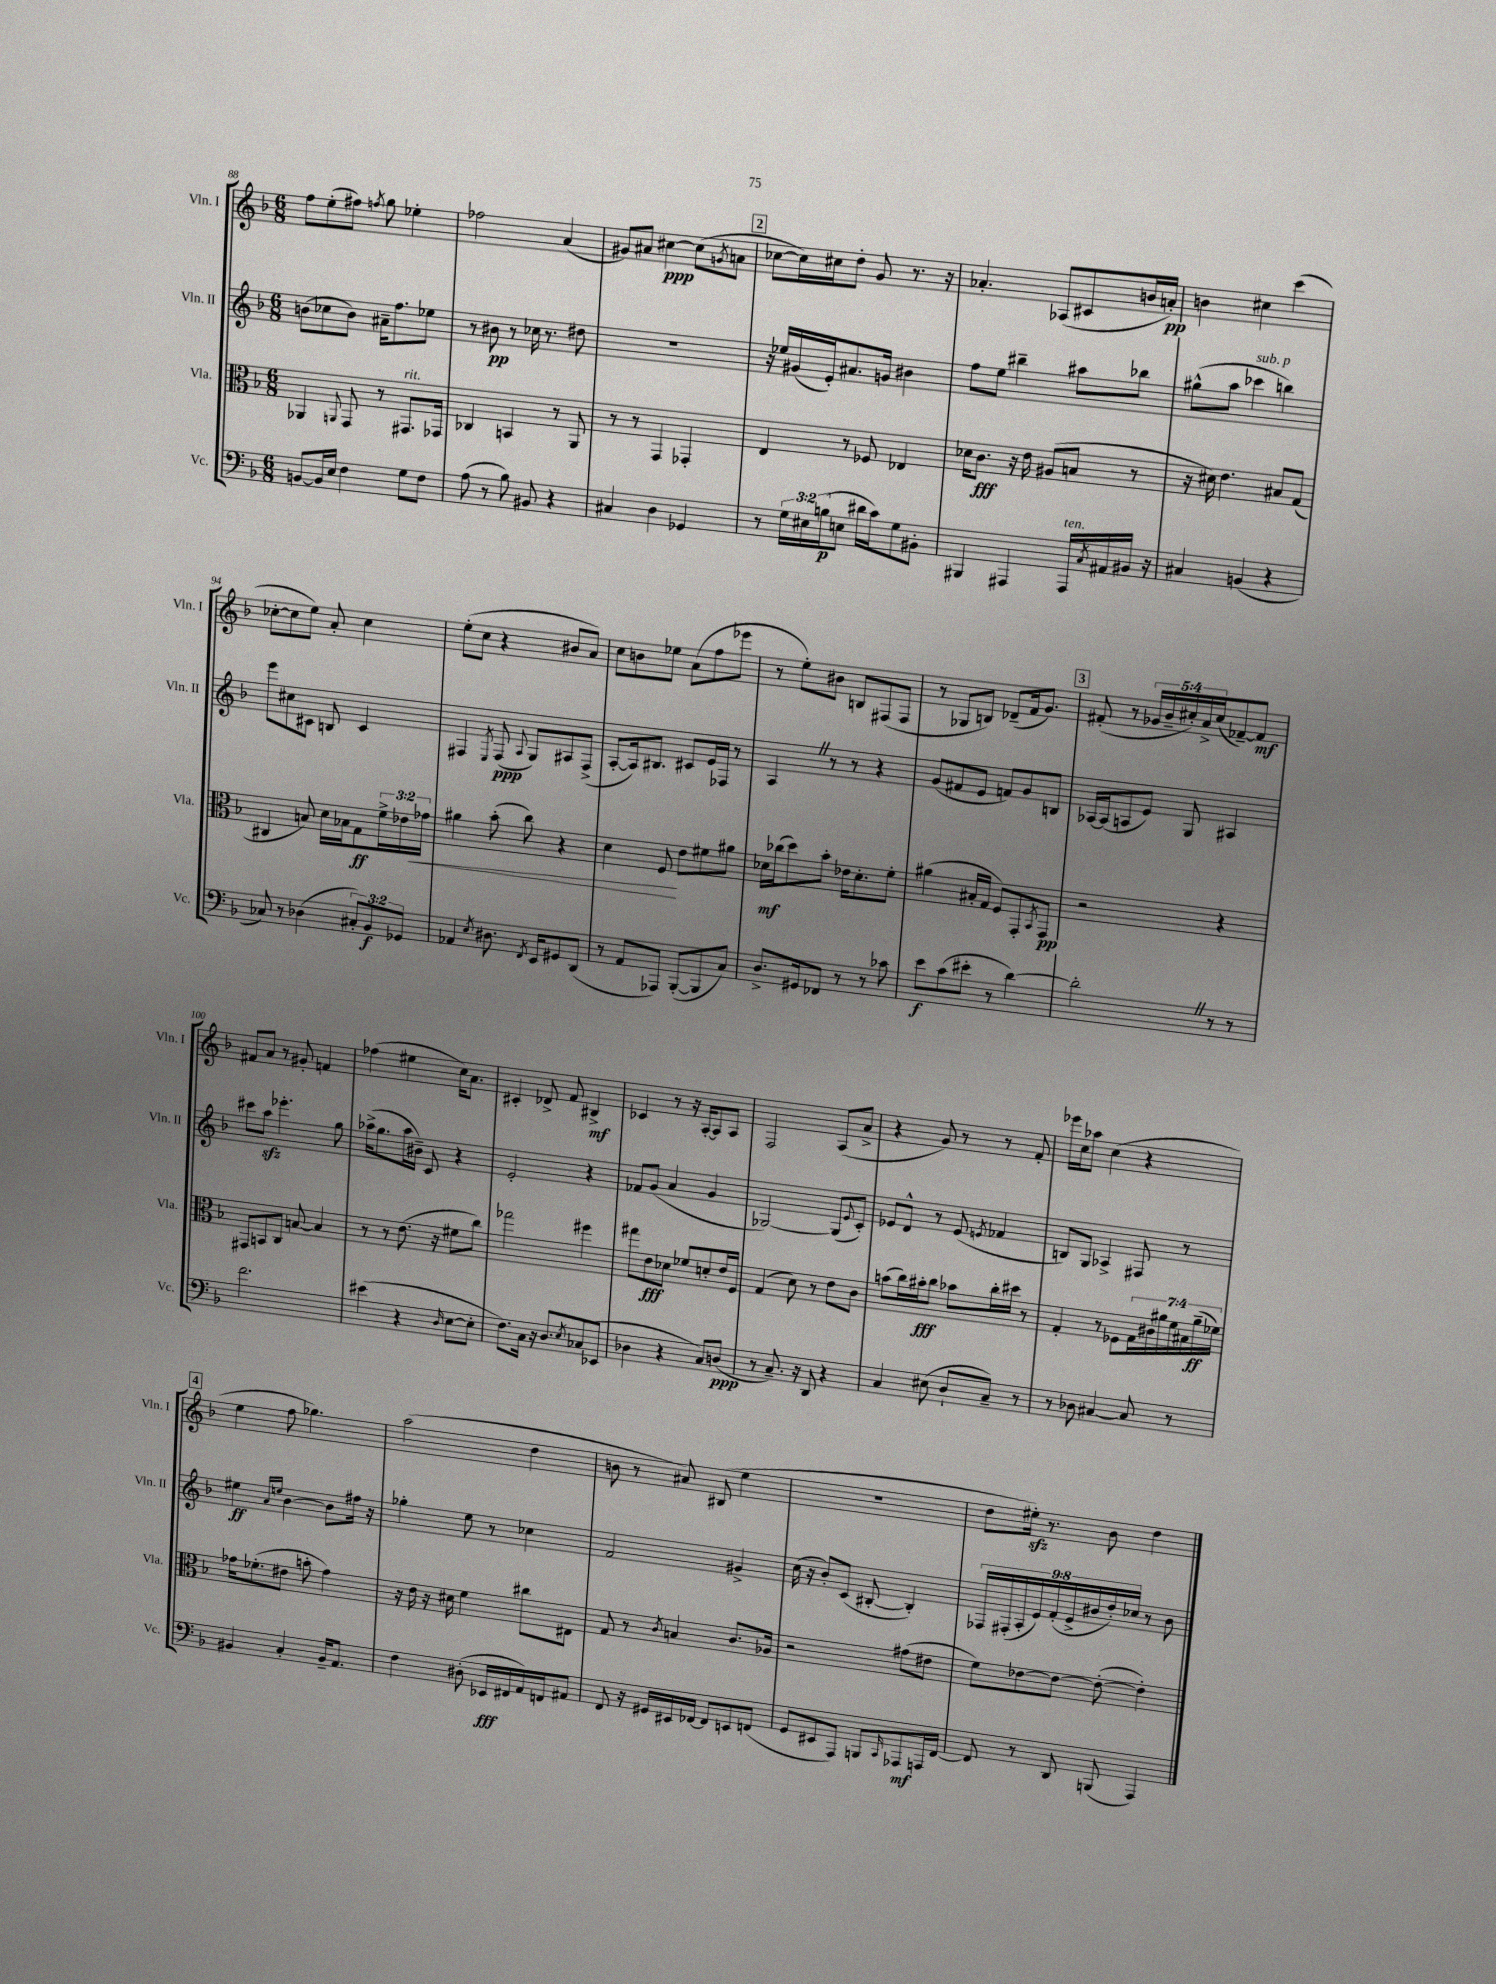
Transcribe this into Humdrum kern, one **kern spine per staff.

**kern	**kern	**kern	**kern
*staff4	*staff3	*staff2	*staff1
*clefF4	*clefC3	*clefG2	*clefG2
*k[b-]	*k[b-]	*k[b-]	*k[b-]
*M6/8	*M6/8	*M6/8	*M6/8
[8BB	4AA-	(8b	8ff
16BB]	.	8cc-	(8ee'
16E	.	.	.
.	8qqAA	.	.
4F	8GG	8b)	8ff#)
.	.	.	8qff
.	8r	16a#~	8gg
.	.	8.ff	.
8G	8.GG#	.	4ee-'
8F	.	8ee-	.
.	16GG-	.	.
=	=	=	=
(8A	4C-	8r	2ff-
8r	.	8b#	.
8B-)	4BB	8r	.
8BB#	.	16cc-	.
.	.	8.r	.
4r	8r	.	(4a
.	8AA	8dd#	.
=	=	=	=
4C#	8r	2.r	8g#)
.	8r	.	8a#
4D	4GG	.	[4cc#
4GG-	4GG-'	.	(8cc#]
.	.	.	8qg
.	.	.	8a
=	=	=	=
8r	4E	16r	[8cc-
.	.	16ee-	.
24G	.	(16g#	16cc-])
24E#	.	.	.
.	.	16e')	16cc#
(24B	.	.	.
8E	8r	8.a#	8dd'
16d#	8F-	.	8g
16c)	.	16g	.
8G	4E-	4b#	8.r
8BB#'	.	.	.
.	.	.	16r
=	=	=	=
4BBB#	16d-	8ff	4.a-'
.	8.c	.	.
.	.	8ee	.
4AAA#	16r	4bb#~	.
.	16e	.	.
.	(8A#	.	(8A-
16AAA#	8B	8aa#	8c#
8qC	.	.	.
16AA#	.	.	.
16BB#	8r	8bb-	16b
16r	.	.	16a')
=	=	=	=
4C#	16r	(8gg#^^	4b
.	16d#)	.	.
.	4.e	8aa	.
(4BB	.	4ccc-	4cc#
4r	8B#	4bb)	(4ccc
.	(8G	.	.
=	=	=	=
8C-)	4C#	8eee	[8cc-'
8r	.	8cc#	8cc-]
(4D-	8B)	8c#	8ee)
.	16d	8B	8a'
.	16B-	.	.
12C#')	8G	4c#	4cc-
12BB-	.	.	.
.	24f^	.	.
12GG-	24e-	.	.
.	24g-	.	.
=	=	=	=
4AA-	4a#	4F#	(8ee'
.	.	.	8cc
8qE	.	8qE	.
8.D#	(8b-'	(8F#	4r
.	.	8qqA	.
.	8cc)	8G)	.
8qFF	.	.	.
16EE	.	.	.
8GG#	4r	8A#	8b#
(8DD	.	(8F#^	8a)
=	=	=	=
8r	4d	[8A'	8cc
8AA	.	16A])	8b
.	.	8.B#	.
8AAA-)	8F	.	8ee-
([8BBB-'	8e	8c#	(8a
8BBB-]	8f#	16e	8ff
.	.	16F-	.
8C)	8a#	8r	8eee-
=	=	=	=
8.D^	16d-	4A	8r
.	(16cc-	.	.
.	8dd)	.	8ee')
16GG#	.	.	.
8FF-	8b-'	8r	8b#
8r	16e-	8r	8B
.	8.d-'	.	.
8r	.	4r	(8F#
8c-	8f'	.	8F#
=	=	=	=
8e	(4a#	(8g	8r
(8c	.	8f#	8G-
8e#'	16B#'	8e	8B)
.	16G	.	.
8r	8F)	8f)	(8d-~
[4d)	8GG'	8g	16f
.	.	.	8.g)
.	8qBB-	.	.
.	8GG	8B	.
=	=	=	=
2d']	2r	[16A-	(8f#'
.	.	(16A-]	.
.	.	8A	8r
.	.	8e)	20g-
.	.	.	20b-~
.	.	.	20cc#')
.	.	8G	.
.	.	.	20a^
.	.	.	(20cc#
8r	4r	4A#	[8f-~)
8r	.	.	8f-]
=	=	=	=
2.f	8GG#	8ccc#	8f#
.	8BB	8aa	8a
.	8C	4.eee-'	8r
.	[8B	.	8g#'
.	4B]	.	4f
.	.	8gg	.
=	=	=	=
(4e#	8r	(16aa-^	(4ff-
.	.	8.gg	.
.	8r	.	.
4r	(8.e	16aa-	4ee#
.	.	16b#~)	.
.	.	8c	.
.	16r	.	.
16qqD	.	.	.
[8E	8f#	4r	16cc)
.	.	.	8.a
8E']	8cc)	.	.
=	=	=	=
8.F)	2gg-	2e'	4c#'
16C	.	.	.
16r	.	.	8d-^
8.D	.	.	.
.	.	.	8f
8qE	.	.	.
(8C-	4ff#	4r	4B#^
8EE-	.	.	.
=	=	=	=
4D-	8gg#	8f-	4c-
.	8e	(8g	.
4r	8d-	4a	8r
.	8f-	.	16r
.	.	.	[16A'
8C)	8d'	4g	8A]
(8D	16e	.	8A
.	16F	.	.
=	=	=	=
8r	(4G	[2G-)	2F
8.C~)	.	.	.
.	8d)	.	.
16r	.	.	.
8DD	8r	.	.
4r	8e	(8G-]	(8A
.	.	8qqe	.
.	8c	8c')	8a^
=	=	=	=
4C	(8b	8e-	4r
.	16cc)	8d^^	.
.	16b#'	.	.
(8E#	8cc	8r	8g)
8D`	8b-	(8e-	8r
.	.	8qe	.
8C~)	16cc'	4f-	8r
.	16dd#	.	.
8r	8r	.	8f'
=	=	=	=
8r	4G'	8B)	16eee-
.	.	.	16cc
8D-	.	8G	8aa-
[4C#	8r	4A-^	(4cc
.	8F-	.	.
8C#]	28G	8F#	4r
.	28c#	.	.
.	28a#	.	.
.	28f	.	.
8r	.	8r	.
.	28B#	.	.
.	(28a#~	.	.
.	28f-)	.	.
=	=	=	=
4BB#	16g-	4ee#	4ee
.	(8.f-'	.	.
.	.	16qqa	.
.	.	16qqee	.
4C'	8e#	[4b-	8ff
.	8b'	.	4.gg-)
16BB#~	4g-)	8b-]	.
8.AA	.	.	.
.	.	16ff#	.
.	.	16r	.
=	=	=	=
4F	16r	4gg-'	(2aa
.	16e	.	.
.	16r	.	.
.	16d#	.	.
(8D#'	4f	8ee	.
16EE-	.	8r	.
16FF#	.	.	.
16AA)	8cc#	4cc-	4dd
16FF	.	.	.
8AA#	8E#	.	.
=	=	=	=
8FF	8G	2f	8b
16r	8r	.	8r
16GG#	.	.	.
.	8qc	.	.
16EE#	4B	.	8a#)
[16FF-	.	.	.
8FF-]	.	.	(8B#
8EE	8.c	4g#^	4ee
(8FF	.	.	.
.	16A-	.	.
=	=	=	=
8GG	2r	(16cc	2.r
.	.	16r	.
8EE#	.	8b-')	.
8AAA)	.	(8c	.
8BBB	.	[8B#'	.
16qqCC	.	.	.
8AAA-	(8g#	4B#'])	.
16AAA	8e#	.	.
[16FF	.	.	.
=	=	=	=
8FF]	8f)	18F-	8dd
.	.	(18F#'	.
.	.	18A'	.
8r	[8e-	.	16ee#')
.	.	18e)	.
.	.	.	8.r
.	.	(18f'	.
8DD	8e-_	.	.
.	.	18e^	.
.	.	18b#	.
(8BBB	(8e-'_	.	8b-
.	.	18dd')	.
.	.	18cc-	.
4AAA)	4e-'])	8r	4dd
.	.	8b#	.
==	==	==	==
*-	*-	*-	*-
